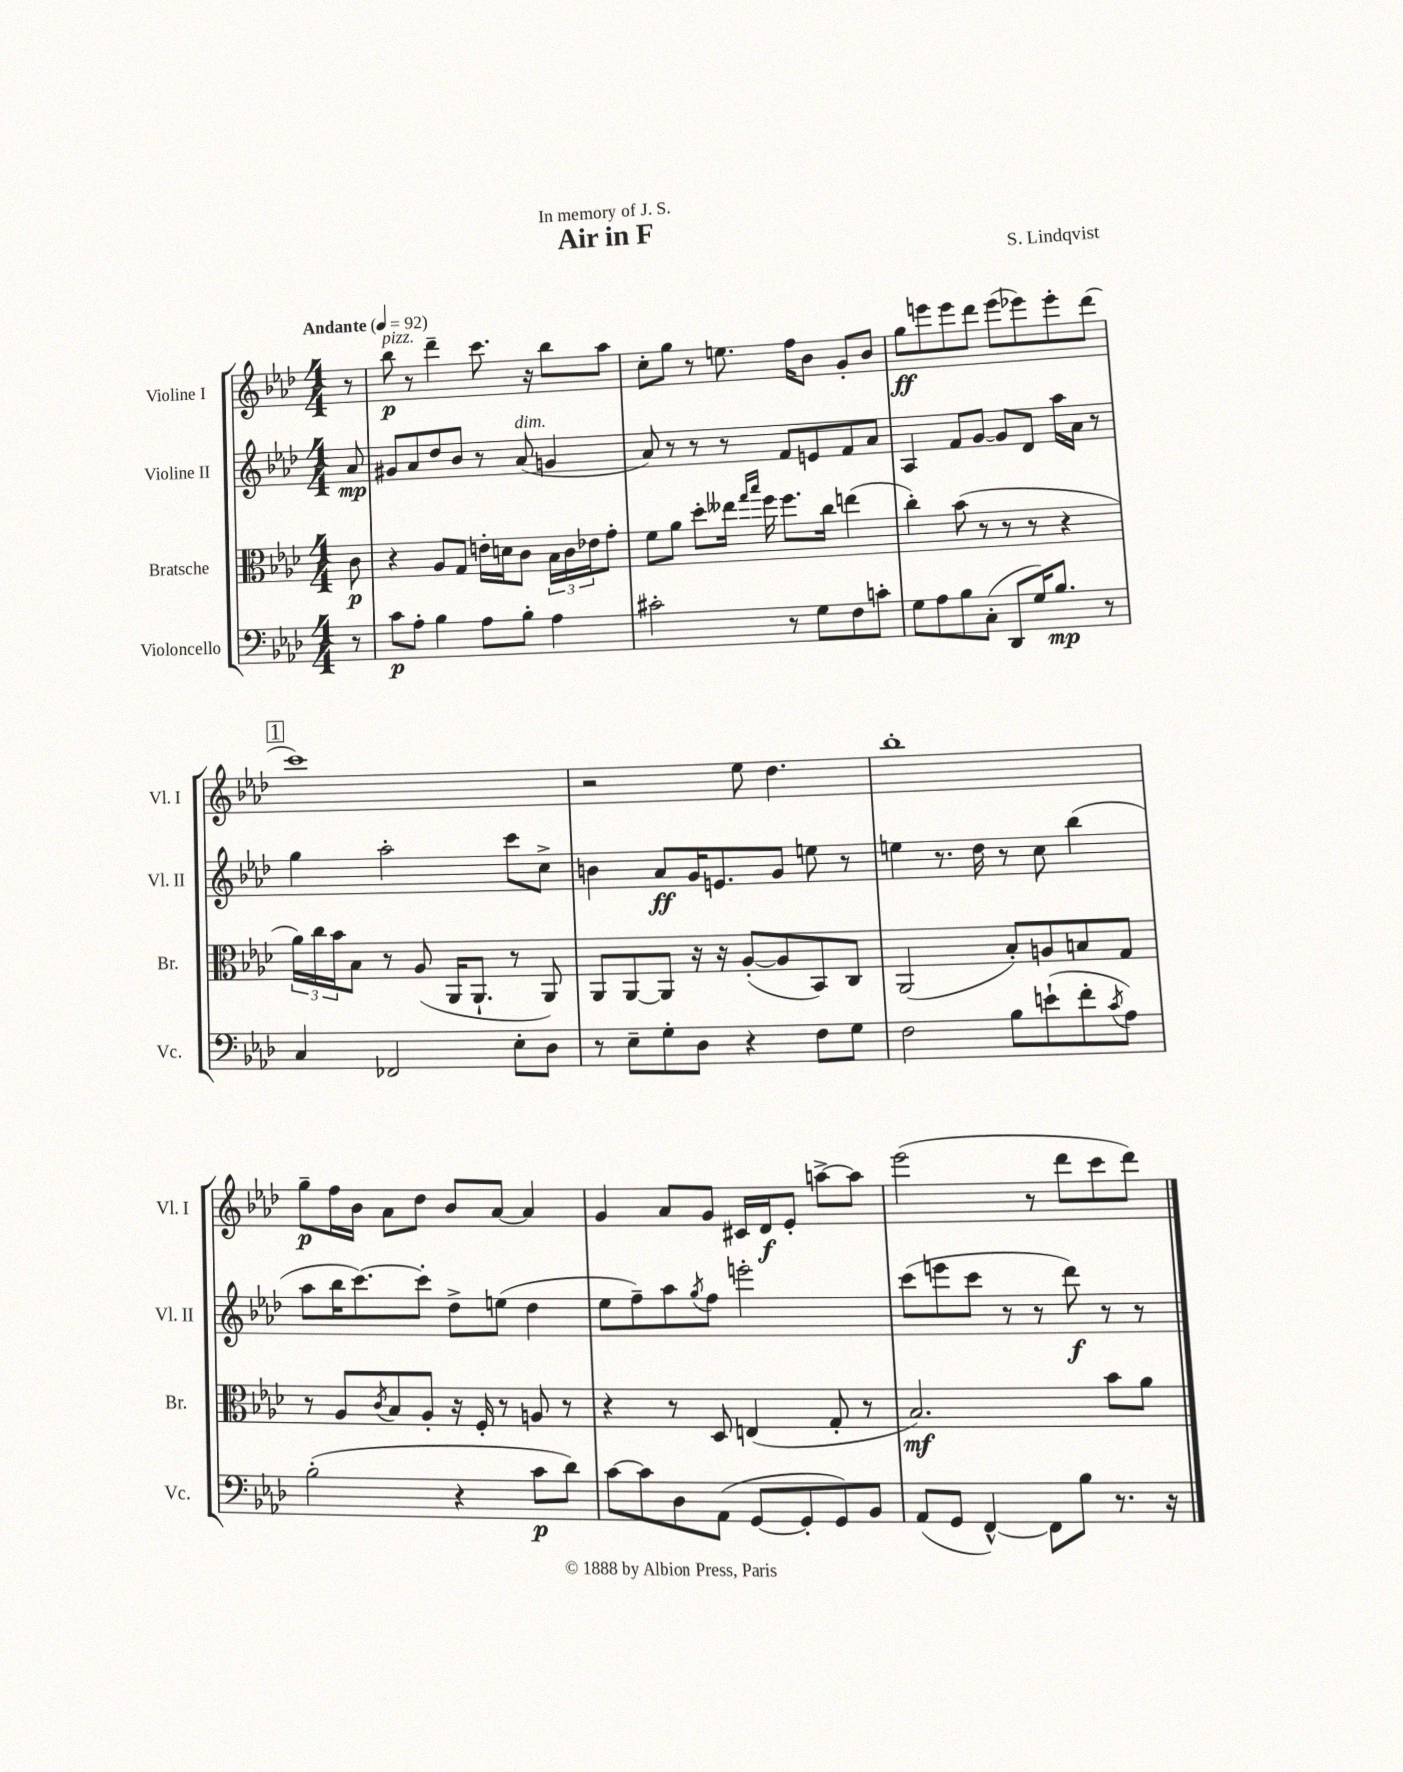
\header { title = "Air in F" composer = "S. Lindqvist" dedication = "In memory of J. S." }
<<
\new StaffGroup <<
\new Staff = "s0" \with { instrumentName = "Violine I" shortInstrumentName = "Vl. I" } {
    \clef treble \key aes \major \numericTimeSignature \time 4/4 \partial 8 \tempo "Andante" 4 = 92
    r8 |
    bes''8\p^\markup { \italic "pizz." } r8 des'''4-- c'''8. r16 bes''8 aes''8 |
    c''8-. g''8 r8 e''8. f''16 bes'8 g'8-. bes'8 |
    g''8\ff e'''8 e'''8 des'''8 e'''8( ees'''8) ees'''8-. des'''8( |
    \mark \markup { \box "1" } c'''1) |
    r2 ees''8 des''4. |
    bes''1-. |
    g''8--\p f''16 bes'16 aes'8 des''8 bes'8 aes'8~ aes'4 |
    g'4 aes'8 g'8 cis'16 des'16\f ees'8-. a''8~-> a''8 |
    ees'''2( r8 des'''8 c'''8 des'''8) \bar "|." |
}
\new Staff = "s1" \with { instrumentName = "Violine II" shortInstrumentName = "Vl. II" } {
    \clef treble \key aes \major \numericTimeSignature \time 4/4 \partial 8
    aes'8\mp |
    gis'8 aes'8 des''8 bes'8 r8 aes'8^\markup { \italic "dim." }( g'4 |
    aes'8) r8 r8 r8 f'8 e'8 f'8 aes'8 |
    aes4 f'8 g'8~ g'8 des'8 aes''16 aes'16 r8 |
    \mark \markup { \box "1" } g''4 aes''2-. c'''8 c''8-> |
    b'4 aes'8\ff g'16 e'8. g'8 e''8 r8 |
    e''4 r8. des''16 r8 c''8 bes''4( |
    aes''8 bes''16 c'''8.~) c'''8-. des''8-> e''8( des''4 |
    ees''8 f''8--) aes''8 \acciaccatura { g''8 } f''8 e'''2-. |
    c'''8( e'''8 c'''8 r8 r8 des'''8\f) r8 r8 \bar "|." |
}
\new Staff = "s2" \with { instrumentName = "Bratsche" shortInstrumentName = "Br." } {
    \clef alto \key aes \major \numericTimeSignature \time 4/4 \partial 8
    c'8\p |
    r4 aes8 g8 e'16-. d'16 c'8 \tuplet 3/2 { bes16 c'16 ees'16 } g'8-. |
    f'8 aes'8 des''8-. eeses''16 \grace { g''16 bes''16 } f''16 f''8. c''16 e''4( |
    c''4-.) bes'8( r8 r8 r8 r4 |
    \mark \markup { \box "1" } \tuplet 3/2 { aes'16) c''16 bes'16 } bes8 r8 aes8( aes,16 aes,8.-! r8 aes,8) |
    aes,8 aes,8~ aes,8 r16 r16 aes8~-.( aes8 bes,8) c8 |
    aes,2( bes8-.) a8 b8 g8 |
    r8 aes8 \acciaccatura { c'8 } bes8 aes8-. r16 f16-. r8 a8 r8 |
    r4 r8 des8 e4( g8-. r8 |
    bes2.\mf) bes'8 aes'8 \bar "|." |
}
\new Staff = "s3" \with { instrumentName = "Violoncello" shortInstrumentName = "Vc." } {
    \clef bass \key aes \major \numericTimeSignature \time 4/4 \partial 8
    r8 |
    c'8\p aes8-. bes4 aes8 bes8-. aes4 |
    cis'2-. r8 g8 f8 c'8-. |
    g8 aes8 bes8 c8-.( des,8 g16) bes8.\mp r8 |
    \mark \markup { \box "1" } c4 fes,2 ees8-. des8 |
    r8 ees8-- g8-. des8 r4 f8 g8 |
    f2 bes8 e'8-!( f'8-. \acciaccatura { c'8 } aes8) |
    bes2-.( r4 c'8\p des'8) |
    c'8~ c'8 des8 aes,8( g,8~ g,8-. g,8) bes,8 |
    aes,8( g,8 f,4~-^) f,8 bes8 r8. r16 \bar "|." |
}
>>
>>
\layout { \context { \Score \remove "Bar_number_engraver" } }
